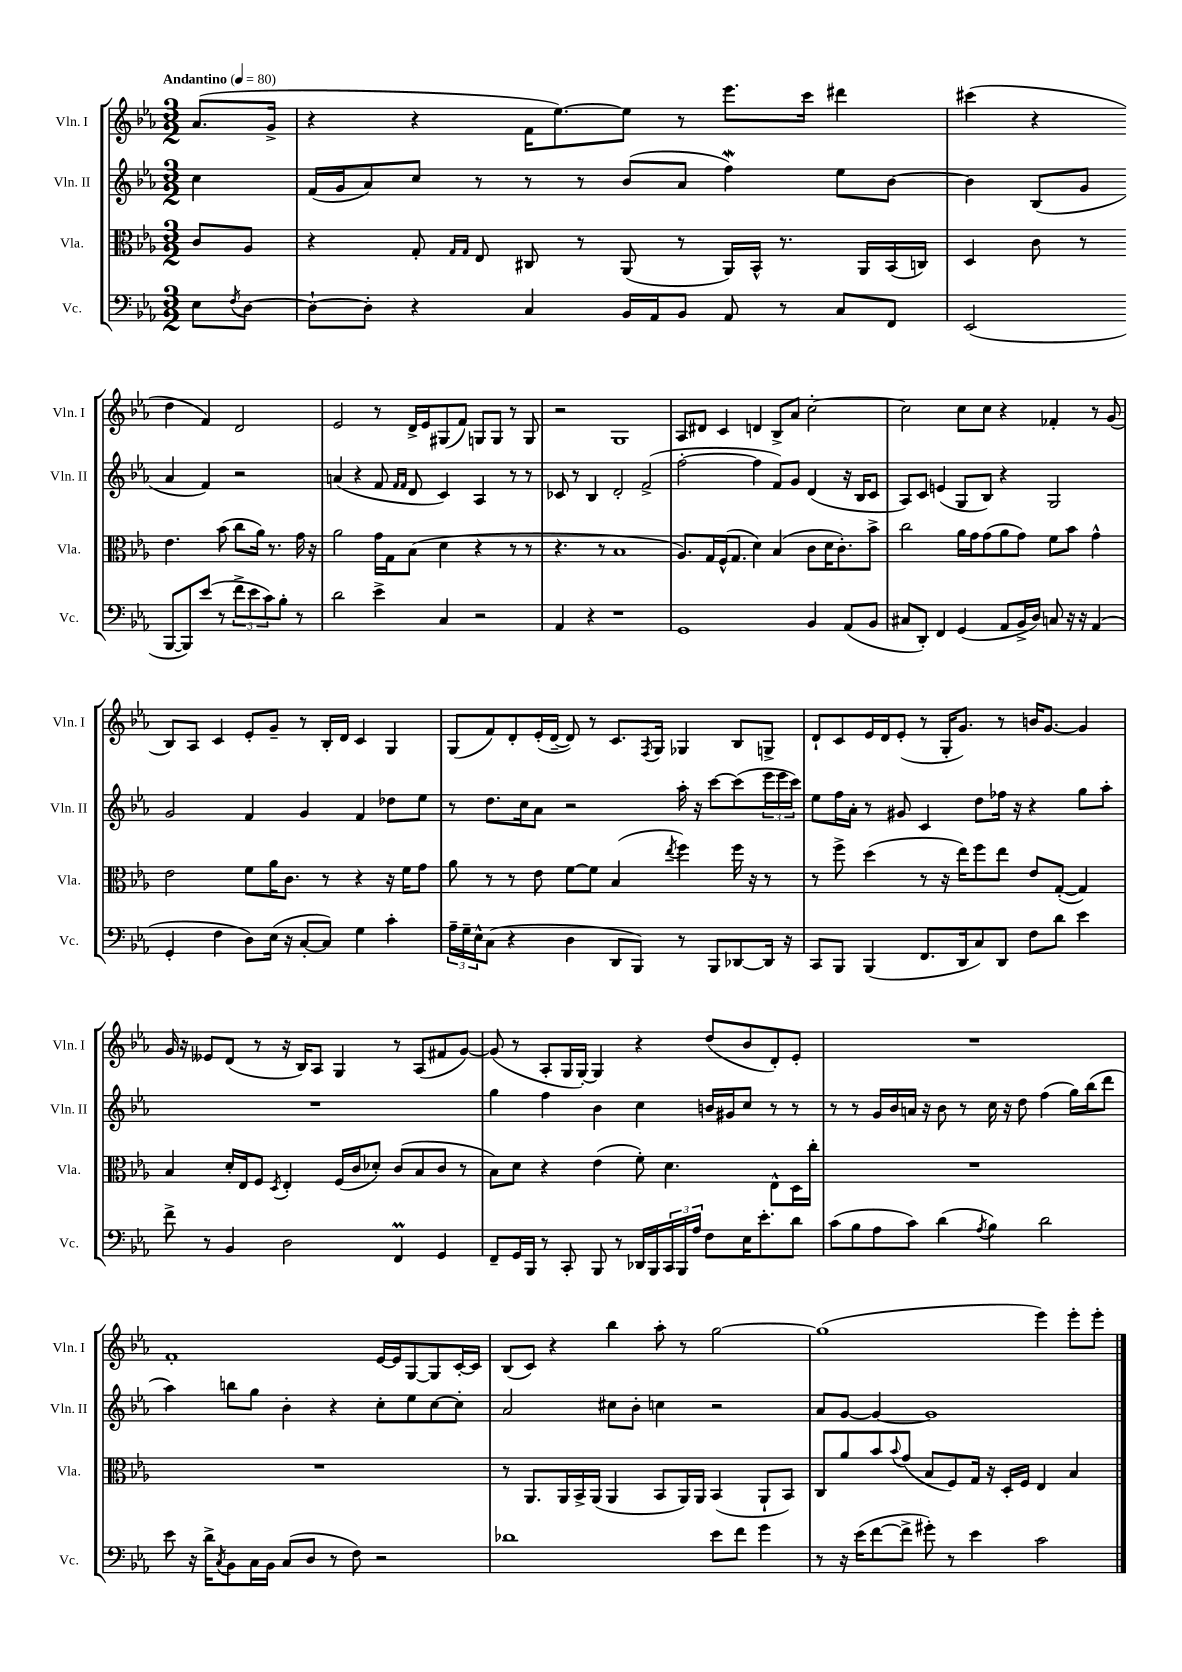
<<
\new StaffGroup <<
\new Staff = "s0" \with { instrumentName = "Vln. I" shortInstrumentName = "Vln. I" } {
    \clef treble \key ees \major \numericTimeSignature \time 3/2 \partial 4 \tempo "Andantino" 4 = 80
    aes'8.( g'16-> |
    r4 r4 f'16 ees''8.~) ees''8 r8 ees'''8. c'''16 dis'''4 |
    cis'''4( r4 d''4 f'4) d'2 |
    ees'2 r8 d'16-> ees'16 gis8( f'8) g8 g8 r8 g8 |
    r2 g1 |
    aes8 dis'8 c'4 d'4 bes8-> aes'8 c''2~-. |
    c''2 c''8 c''8 r4 fes'4-. r8 g'8( |
    bes8) aes8 c'4 ees'8-. g'8-- r8 bes16-. d'16 c'4 g4 |
    g8( f'8) d'8-. ees'16-.( d'16~-- d'8) r8 c'8. \acciaccatura { f8 } g16 ges4 bes8 g8-> |
    d'8-! c'8 ees'16 d'16 ees'8-.( r8 g16-. g'8.) r8 b'16 g'8.~ g'4 |
    g'16 r16 eeses'8 d'8( r8 r16 bes16) aes8 g4 r8 aes8( fis'8 g'8~) |
    g'8( r8 aes8-. g16 g16~-.) g4 r4 d''8( bes'8 d'8-.) ees'8-. |
    R1. |
    f'1-. ees'16~ ees'16 g8~ g8 c'16~-. c'16 |
    bes8( c'8) r4 bes''4 aes''8-. r8 g''2~ |
    g''1( ees'''4) ees'''8-. ees'''8-. \bar "|." |
}
\new Staff = "s1" \with { instrumentName = "Vln. II" shortInstrumentName = "Vln. II" } {
    \clef treble \key ees \major \numericTimeSignature \time 3/2 \partial 4
    c''4 |
    f'16( g'16 aes'8) c''8 r8 r8 r8 bes'8( aes'8 f''4\mordent) ees''8 bes'8~ |
    bes'4 bes8( g'8 aes'4 f'4) r2 |
    a'4( r4 f'8 \grace { f'16 f'16 } d'8 c'4) aes4 r8 r8 |
    ces'8 r8 bes4 d'2-. f'2->( |
    f''2~-. f''4 f'8) g'8 d'4( r16 bes16 c'8 |
    aes8) c'8 e'4( g8 bes8) r4 g2 |
    g'2 f'4 g'4 f'4 des''8 ees''8 |
    r8 d''8. c''16 aes'8 r2 aes''16-. r16 c'''8~ c'''8( \tuplet 3/2 { ees'''16 ees'''16 c'''16) } |
    ees''8 f''16 aes'16-. r8 gis'8 c'4 d''8 fes''16 r16 r4 g''8 aes''8-. |
    R1. |
    g''4 f''4 bes'4 c''4 b'16 gis'16 c''8 r8 r8 |
    r8 r8 g'16 bes'16 a'16 r16 bes'8 r8 c''16 r16 d''8 f''4( g''16) bes''16( d'''8 |
    aes''4) b''8 g''8 bes'4-. r4 c''8-. ees''8 c''8~ c''8-. |
    aes'2 cis''8 bes'8-. c''4 r2 |
    aes'8 g'8~ g'4~ g'1 \bar "|." |
}
\new Staff = "s2" \with { instrumentName = "Vla." shortInstrumentName = "Vla." } {
    \clef alto \key ees \major \numericTimeSignature \time 3/2 \partial 4
    c'8 aes8 |
    r4 g8-. \grace { g16 g16 } ees8 cis8 r8 aes,8( r8 aes,16) bes,16-^ r8. aes,16 bes,16( c16) |
    d4 c'8 r8 ees'4. bes'8( c''8 aes'16) r8. g'16 r16 |
    aes'2 g'16 g16 bes8( d'4 r4 r8 r8 |
    r4. r8 bes1 |
    aes8.) g16 f16-^( g8. d'4) bes4( c'8 d'16 c'8.-.) bes'8-> |
    c''2 aes'16 g'16 g'8( aes'8 g'8) f'8 bes'8 g'4-^ |
    ees'2 f'8 aes'16 c'8. r8 r4 r16 f'16 g'8 |
    aes'8 r8 r8 ees'8 f'8~ f'8 bes4( \acciaccatura { ees''8 } f''4) f''16 r16 r8 |
    r8 f''8-> d''4( r8 r16 ees''16) f''8 ees''8 ees'8 g8~-.( g4) |
    bes4 d'16-. ees16 f8 \acciaccatura { d8 } ees4-. f16( c'16 des'8-.) c'8( bes8 c'8 r8 |
    bes8) d'8 r4 ees'4( f'8-.) d'4. ees8-^ d16 c''16-. |
    R1. |
    R1. |
    r8 aes,8. aes,16 bes,16-> aes,16( aes,4 bes,8 aes,16) aes,16 bes,4( aes,8-! bes,8) |
    c8 aes'8 bes'8 \appoggiatura { bes'8 } g'8( bes8 f8) g16 r16 d16-. f16 ees4 bes4 \bar "|." |
}
\new Staff = "s3" \with { instrumentName = "Vc." shortInstrumentName = "Vc." } {
    \clef bass \key ees \major \numericTimeSignature \time 3/2 \partial 4
    ees8 \acciaccatura { f8 } d8~ |
    d8~-! d8-. r4 c4 bes,16 aes,16 bes,8 aes,8 r8 c8 f,8 |
    ees,2( bes,,8~ bes,,8) ees'8( r8 \tuplet 3/2 { f'8-> ees'8 c'8) } bes8-. r8 |
    d'2 ees'4-> c4 r2 |
    aes,4 r4 r1 |
    g,1 bes,4 aes,8( bes,8 |
    cis8 d,8-.) f,4 g,4( aes,8 bes,16-> d16) c8 r16 r16 aes,4( |
    g,4-. f4 d8) ees16( r16 c8~-. c8) g4 c'4-. |
    \tuplet 3/2 { aes16-- g16-- ees16-^ } c8( r4 d4 d,8 bes,,8) r8 bes,,8 des,8~ des,16 r16 |
    c,8 bes,,8 bes,,4( f,8. d,16 c8) d,8 f8 d'8 ees'4 |
    f'8-> r8 bes,4 d2 f,4\prall g,4 |
    f,8-- g,16 bes,,16 r8 c,8-. bes,,8 r8 des,16 bes,,16 \tuplet 3/2 { c,16 bes,,16 aes16 } f8 ees16 ees'8.-. d'8 |
    c'8( bes8 aes8 c'8) d'4( \acciaccatura { aes8 } bes4) d'2 |
    ees'8 r16 d'16-> \acciaccatura { c8 } bes,8 c16 bes,16 c8( d8 r8 f8) r2 |
    des'1 ees'8 f'8 g'4 |
    r8 r16 ees'16( f'8~ f'8-> gis'8-.) r8 ees'4 c'2 \bar "|." |
}
>>
>>
\layout { \context { \Score \remove "Bar_number_engraver" } }
